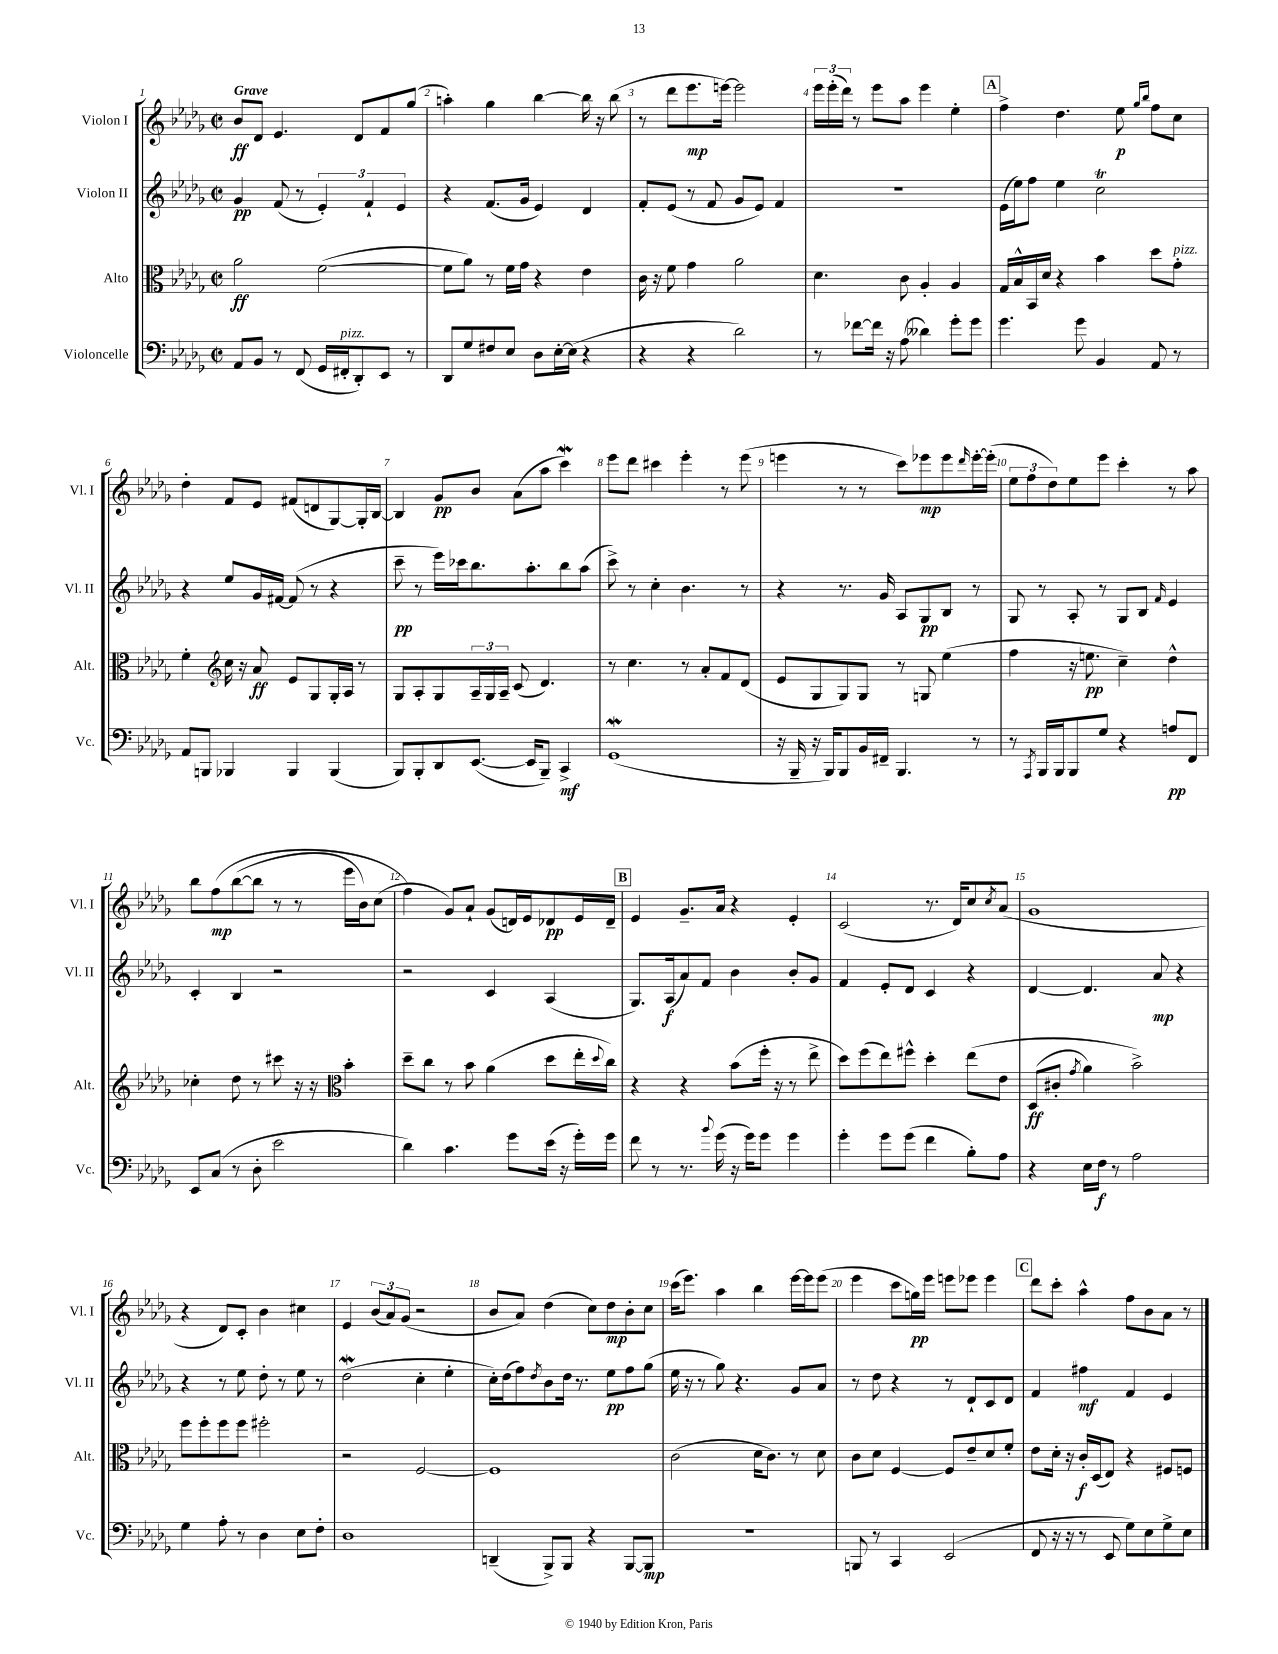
<<
\new StaffGroup <<
\new Staff = "s0" \with { instrumentName = "Violon I" shortInstrumentName = "Vl. I" } {
    \clef treble \key des \major \defaultTimeSignature \time 2/2 \tempo "Grave"
    bes'8\ff des'8 ees'4. des'8 f'8 ges''8( |
    a''4-.) ges''4 bes''4~ bes''16 r16 bes''8( |
    r8 des'''8 ees'''8.\mp e'''16~) e'''2 |
    \tuplet 3/2 { ees'''16 ees'''16-.( des'''16) } r8 ees'''8 aes''8 ees'''4 ees''4-. |
    \mark \markup { \box "A" } f''4-> des''4. ees''8\p \grace { ges''16 bes''16 } f''8 c''8 |
    des''4-. f'8 ees'8 fis'8( d'8 ges8~) ges16-. bes16~ |
    bes4 ges'8\pp bes'8 aes'8( aes''8 c'''4\mordent) |
    ees'''8 des'''8 cis'''4 ees'''4-. r8 ees'''8( |
    e'''4 r8 r8 c'''8) ees'''8\mp ees'''8 \grace { des'''16 } ees'''16~-. ees'''16-.( |
    \tuplet 3/2 { ees''8 f''8 des''8) } ees''8 ees'''8 c'''4-. r8 aes''8 |
    bes''8 f''8\mp\( bes''8~( bes''8 r8 r8 ees'''16 bes'16) c''8( |
    f''4\) ges'8) aes'8-! ges'8( d'16) ees'16 des'8\pp ees'16 des'16-- |
    \mark \markup { \box "B" } ees'4 ges'8.-- aes'16 r4 ees'4-. |
    c'2( r8. des'16) c''8 \acciaccatura { c''8 } aes'8( |
    ges'1 |
    r4 des'8) c'8-. bes'4 cis''4 |
    ees'4 \tuplet 3/2 { bes'8( aes'8) ges'8( } r2 |
    bes'8 aes'8) des''4( c''8) des''8\mp bes'8-. c''8 |
    c'''16( ees'''8.) aes''4 bes''4 ees'''16~ ees'''16 ees'''8( |
    ees'''4 c'''8 g''16\pp) ees'''16 e'''8 ees'''8 ees'''4 |
    \mark \markup { \box "C" } des'''8 c'''8-. aes''4-^ f''8 bes'8 aes'8 r8 \bar "|." |
}
\new Staff = "s1" \with { instrumentName = "Violon II" shortInstrumentName = "Vl. II" } {
    \clef treble \key des \major \defaultTimeSignature \time 2/2
    ges'4\pp f'8( r8 \tuplet 3/2 { ees'4-.) f'4-! ees'4 } |
    r4 f'8.( ges'16 ees'4) des'4 |
    f'8-. ees'8( r8 f'8 ges'8 ees'8) f'4 |
    r1 |
    \mark \markup { \box "A" } ees'16( ees''16) f''8 ees''4 c''2\trill |
    r4 ees''8 ges'16 fis'16~ fis'8( r8 r4 |
    c'''8--\pp r8 ees'''16) ces'''16 bes''8. aes''8.-. bes''8 aes''8( |
    c'''8->) r8 c''4-. bes'4. r8 |
    r4 r8. ges'16 aes8 ges8\pp bes8 r8 |
    ges8 r8 aes8-. r8 ges8 bes8 \grace { f'16 } ees'4 |
    c'4-. bes4 r2 |
    r2 c'4 aes4( |
    \mark \markup { \box "B" } ges8.) aes16\f( aes'8) f'8 bes'4 bes'8-. ges'8 |
    f'4 ees'8-. des'8 c'4 r4 |
    des'4~ des'4. aes'8\mp r4 |
    r4 r8 ees''8 des''8-. r8 ees''8 r8 |
    des''2\mordent( c''4-. ees''4-. |
    c''16-.) des''16( f''8) \acciaccatura { des''8 } bes'8 des''16 r8. ees''8\pp f''8 ges''8( |
    ees''16 r16 r8 ges''8) r4. ges'8 aes'8 |
    r8 des''8 r4 r8 des'8-! c'8 des'8 |
    \mark \markup { \box "C" } f'4 fis''4\mf f'4 ees'4 \bar "|." |
}
\new Staff = "s2" \with { instrumentName = "Alto" shortInstrumentName = "Alt." } {
    \clef alto \key des \major \defaultTimeSignature \time 2/2
    aes'2\ff f'2~( |
    f'8 aes'8) r8 f'16 ges'16 r4 ees'4 |
    c'16 r16 f'8 ges'4 aes'2 |
    des'4. c'8 aes4-. aes4 |
    \mark \markup { \box "A" } ges16 bes16-^ bes,16 des'16 r4 bes'4 des''8 ges'8-.^\markup { \italic "pizz." } |
    f'4-. \clef treble c''16 r16 aes'8\ff ees'8 ges8 ges16-. aes16 r8 |
    ges8 aes8-. ges8 \tuplet 3/2 { aes16-- ges16 aes16-- } c'8( des'4.) |
    r8 c''4. r8 aes'8-. f'8 des'8( |
    ees'8 ges8 ges8) ges8 r8 g8 ees''4( |
    f''4 r16 e''8.\pp c''4--) des''4-^ |
    ces''4-. des''8 r8 cis'''8 r16 r16 \clef alto bes'4-. |
    des''8-- c''8 r8 bes'8 aes'4( des''8 ees''16-. \appoggiatura { des''8 } c''16) |
    \mark \markup { \box "B" } r4 r4 bes'8( f''16-. r16 r8 ees''8-> |
    des''8) f''8( ees''8) fis''8-^ des''4-. ees''8\( ees'8 |
    des8\ff( cis'8-. \acciaccatura { ges'8 } aes'4) bes'2->\) |
    f''8 f''8-. f''8 f''8 fis''2-. |
    r2 f2~ |
    f1 |
    c'2( des'16 c'8.) r8 des'8 |
    c'8 des'8 f4~ f8 ees'8-- des'8 f'8-. |
    \mark \markup { \box "C" } ees'8 des'16-. r16 c'16-.\f des16( ees8) r4 fis8 f8 \bar "|." |
}
\new Staff = "s3" \with { instrumentName = "Violoncelle" shortInstrumentName = "Vc." } {
    \clef bass \key des \major \defaultTimeSignature \time 2/2
    aes,8 bes,8 r8 f,8( ges,16 fis,16-.^\markup { \italic "pizz." } des,8-.) ees,8 r8 |
    des,8 ges8 fis8 ees8 des8 ees16~-. ees16( r4 |
    r4 r4 des'2) |
    r8 fes'8~ fes'16 r16 aes8( deses'4) ges'8-. ges'8 |
    \mark \markup { \box "A" } ges'4. ges'8 bes,4 aes,8 r8 |
    aes,8 b,,8 bes,,4 bes,,4 bes,,4( |
    bes,,8) bes,,8-. des,8 ees,8.~( ees,16 bes,,8--) c,4->\mf |
    ges,1\mordent( |
    r16 bes,,16-- r16 bes,,16) bes,,8 bes,16 fis,16-- bes,,4. r8 |
    r8 \acciaccatura { aes,,8 } bes,,16 bes,,16 bes,,8 ges8 r4 a8\pp f,8 |
    ees,8 c8( r8 des8-. ees'2 |
    des'4) c'4. ges'8 ees'16( r16 ges'16-.) ges'16 |
    \mark \markup { \box "B" } f'8 r8 r8. \appoggiatura { bes'8 } ges'16( r16 ges'16) ges'8 ges'4 |
    ges'4-. ges'8 ges'8( f'4 bes8-.) aes8 |
    r4 ees16 f16\f r8 aes2 |
    ges4 aes8-. r8 des4 ees8 f8-. |
    des1 |
    d,4--( bes,,8->) bes,,8 r4 bes,,8~ bes,,8\mp |
    R1 |
    b,,8 r8 c,4 ees,2( |
    \mark \markup { \box "C" } f,8 r16 r16 r8 ees,8 ges8) ees8 ges8-> ees8 \bar "|." |
}
>>
>>
\layout { \context { \Score \override BarNumber.break-visibility = ##(#f #t #t) barNumberVisibility = #all-bar-numbers-visible } }
